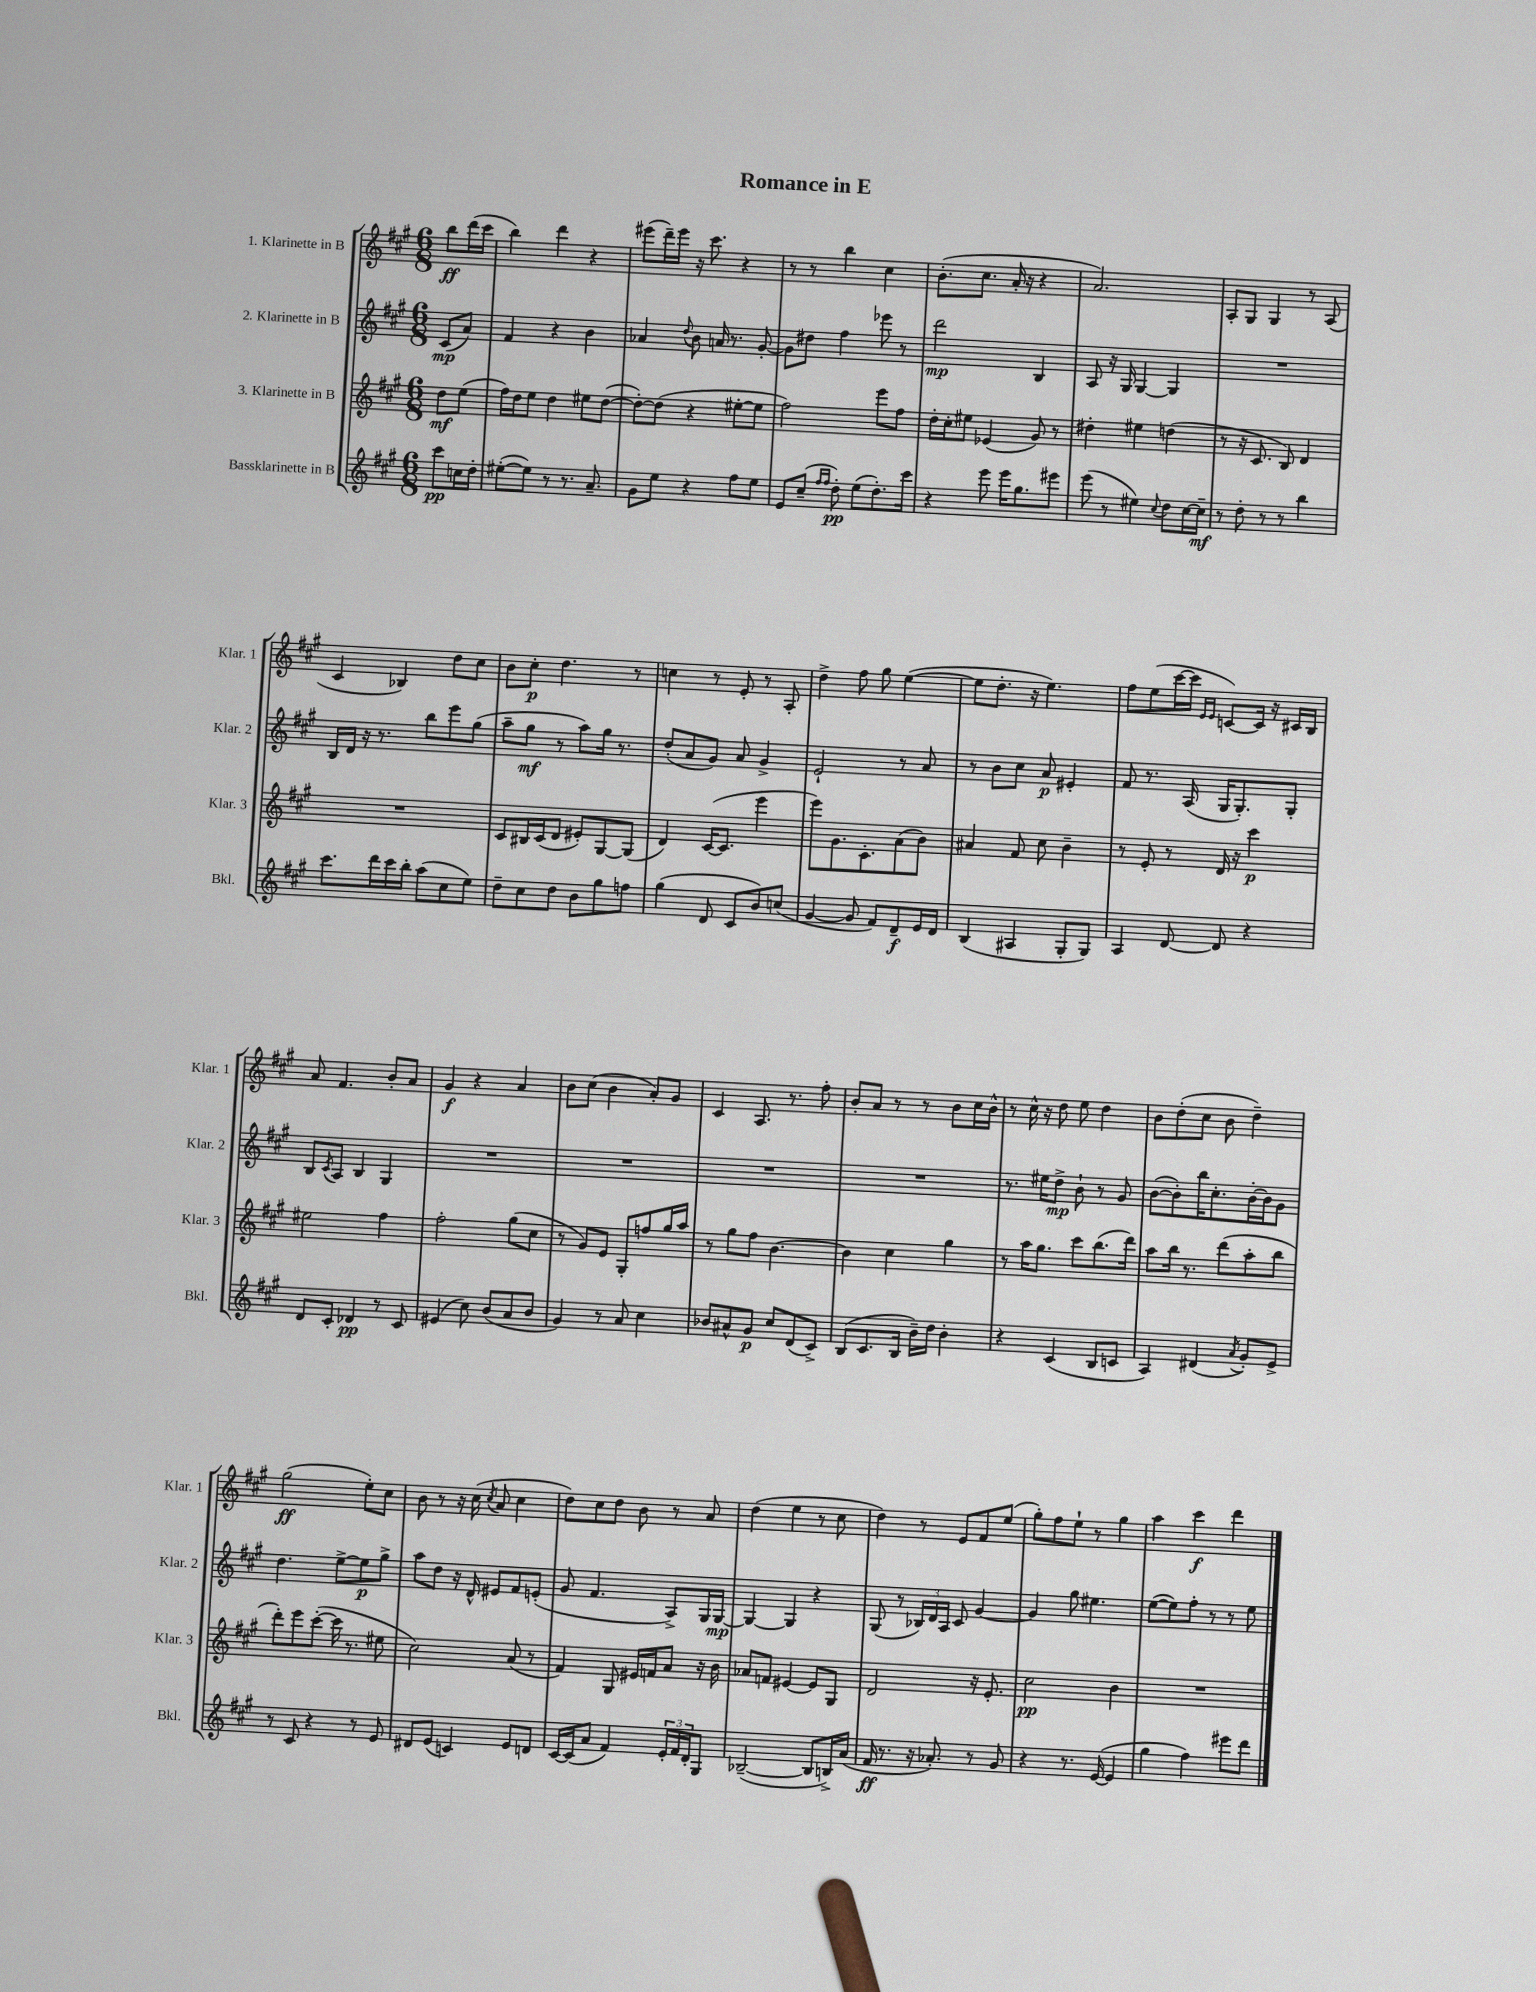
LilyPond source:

\header { title = "Romance in E" }
<<
\new StaffGroup <<
\new Staff = "s0" \with { instrumentName = "1. Klarinette in B" shortInstrumentName = "Klar. 1" } {
    \clef treble \key a \major \numericTimeSignature \time 6/8 \partial 4
    b''8\ff d'''16( cis'''16 |
    b''4) d'''4 r4 |
    eis'''8( d'''16--) eis'''16 r16 cis'''8. r4 |
    r8 r8 b''4 cis''4 |
    b'8.-.( cis''8. a'16-. r16 r4 |
    a'2.) |
    a8-. gis8 gis4 r8 a8( |
    cis'4 bes4) d''8 cis''8 |
    b'8 cis''8-.\p d''4. r8 |
    c''4 r8 e'8-. r8 a8-. |
    d''4-> fis''8 gis''8 e''4~( |
    e''8 d''8.-. r16 e''4.) |
    fis''8 e''8( cis'''16~ cis'''16 \grace { e'16 e'16 } c'8~) c'16 r16 cis'16 b16 |
    a'8 fis'4. b'8-. a'8 |
    gis'4\f r4 a'4 |
    b'8 cis''8( b'4 a'8-.) gis'8 |
    cis'4 a8. r8. fis''8-. |
    b'8-. a'8 r8 r8 b'8 cis''16 b'16-^ |
    r8 cis''16-^ r16 d''8 e''8 d''4 |
    b'8 d''8-.( cis''8 b'8 d''4--) |
    gis''2\ff( e''8-.) cis''8 |
    b'8 r8 r16 cis''16( \acciaccatura { cis''8 } a'8 cis''4 |
    d''8) cis''8 d''8 b'8 r8 a'8 |
    d''4( e''4 r8 cis''8 |
    d''4) r8 e'8 fis'8 e''8( |
    gis''8-.) fis''8 e''8-! r8 gis''4 |
    a''4 cis'''4\f d'''4 \bar "|." |
}
\new Staff = "s1" \with { instrumentName = "2. Klarinette in B" shortInstrumentName = "Klar. 2" } {
    \clef treble \key a \major \numericTimeSignature \time 6/8 \partial 4
    cis'8\mp( a'8) |
    fis'4 r4 b'4 |
    aes'4 \appoggiatura { d''8 } b'8 a'16 r8. gis'8~-. |
    gis'8 dis''8 fis''4 ees'''8 r8 |
    d'''2\mp b4 |
    a8 r16 gis16 gis4~ gis4 |
    R2. |
    b16 d'16 r16 r8. b''8 e'''8 gis''8( |
    a''8-- gis''8\mf r8 a''8) gis''16 r8. |
    d''8-.( a'8 gis'8) a'8 gis'4-> |
    e'2-! r8 a'8 |
    r8 b'8 cis''8 a'8\p eis'4-. |
    fis'8 r8. a16( gis16 gis8.-.) gis8-. |
    b8 \acciaccatura { cis'8 } a8 b4 gis4 |
    R2. |
    R2. |
    R2. |
    R2. |
    r8. eis''16 d''8->\mp b'8-! r8 gis'8 |
    b'8~( b'8-.) b''16 cis''8.-. b'16~-. b'16 gis'8 |
    d''4. e''8~-> e''8\p gis''8-> |
    a''8 d''8 r16 d'16-^ eis'8 fis'8 e'8-.( |
    gis'8 fis'4. a8->) gis16 gis16~\mp |
    gis4~ gis4 r4 |
    gis8( r8 \tuplet 3/2 { bes16) d'16 a16 } cis'8 gis'4~ |
    gis'4 gis''8 eis''4. |
    e''8~( e''8) fis''8-. r8 r8 e''8 \bar "|." |
}
\new Staff = "s2" \with { instrumentName = "3. Klarinette in B" shortInstrumentName = "Klar. 3" } {
    \clef treble \key a \major \numericTimeSignature \time 6/8 \partial 4
    d''8\mf e''8( |
    fis''16) d''16 e''8 d''4 eis''8 d''8~( |
    d''8~-.) d''8( r4 eis''8~-. eis''8 |
    fis''2) e'''8 fis''8 |
    d''16-. cis''16-. eis''8 ees'4( gis'8) r8 |
    dis''4-. eis''4 d''4( |
    r8 r16 cis'8. b8) d'4 |
    R2. |
    cis'8 bis16 cis'16( d'8 eis'8-.) gis8~ gis8( |
    d'4) cis'16~( cis'8. e'''4 |
    e'''8) gis'8. cis'8.-. a'8( b'8) |
    ais'4 fis'8 cis''8 b'4-- |
    r8 e'8-. r8 d'16 r16 cis'''4\p |
    eis''2 fis''4 |
    fis''2-. gis''8( cis''8 |
    r8 gis'8) e'8 gis8-. f''8 gis''16 a''16 |
    r8 gis''8 fis''8 b'4.~ |
    b'4 cis''4 gis''4 |
    r8 a''16 gis''8. cis'''8 b''8.( d'''16) |
    a''8 b''16 r8. d'''8( a''8-. b''8 |
    d'''8-.) e'''8 cis'''8~-.( cis'''16 r8. eis''8 |
    cis''2) a'8( r8 |
    fis'4) gis8 eis'16 f'16 a'8 r16 b'16 |
    aes'8 f'8 eis'4~ eis'8 gis8 |
    d'2 r16 e'8.-. |
    cis''2\pp b'4 |
    R2. \bar "|." |
}
\new Staff = "s3" \with { instrumentName = "Bassklarinette in B" shortInstrumentName = "Bkl." } {
    \clef treble \key a \major \numericTimeSignature \time 6/8 \partial 4
    cis'''8\pp c''16 d''16-. |
    eis''8~-.( eis''8) r8 r8. a'8.-- |
    gis'8 e''8 r4 fis''8 e''8 |
    e'8 cis''8--( \grace { fis''16 fis''16 } d''8-.\pp) e''8( d''8.-.) cis'''16 |
    r4 e'''8 e'''16 gis''8. eis'''8 |
    e'''8( r8 eis''4) \appoggiatura { cis''8 } d''8 cis''16~ cis''16--\mf |
    r8 d''8-. r8 r8 b''4 |
    cis'''8. d'''16 cis'''16 b''16-. a''8( cis''8 e''8) |
    d''8-- cis''8 d''8 b'8 gis''8 f''8 |
    gis''4( d'8 cis'8 b'8) c''8( |
    gis'4~ gis'8 fis'8) d'8--\f e'16 d'16 |
    b4( ais4 gis8-. gis8) |
    a4 d'8~ d'8 r4 |
    d'8 cis'8-. des'4\pp r8 cis'8 |
    eis'4( cis''8) b'8( a'8 b'8 |
    gis'4) r8 a'8 cis''4 |
    bes'8 ais'8-^ gis'8\p cis''8 d'8( cis'8->) |
    b8( cis'8. b16 b'16--) d''16 b'4-. |
    r4 cis'4( b8 c'8 |
    a4) dis'4( \acciaccatura { a'8 } gis'8-.) e'8-> |
    r8 cis'8 r4 r8 e'8 |
    dis'8 e'8( c'4) e'8 d'8 |
    cis'16~ cis'16( a'8 fis'4) \tuplet 3/2 { e'16-. fis'16 d'16-. } gis8 |
    bes2~--( bes8 b16->) a'16( |
    fis'16\ff r8. r16 aes'8.-.) r8 gis'8 |
    r4 r8. e'16~( e'4 |
    gis''4 fis''4) eis'''8 d'''8 \bar "|." |
}
>>
>>
\layout { \context { \Score \remove "Bar_number_engraver" } }
